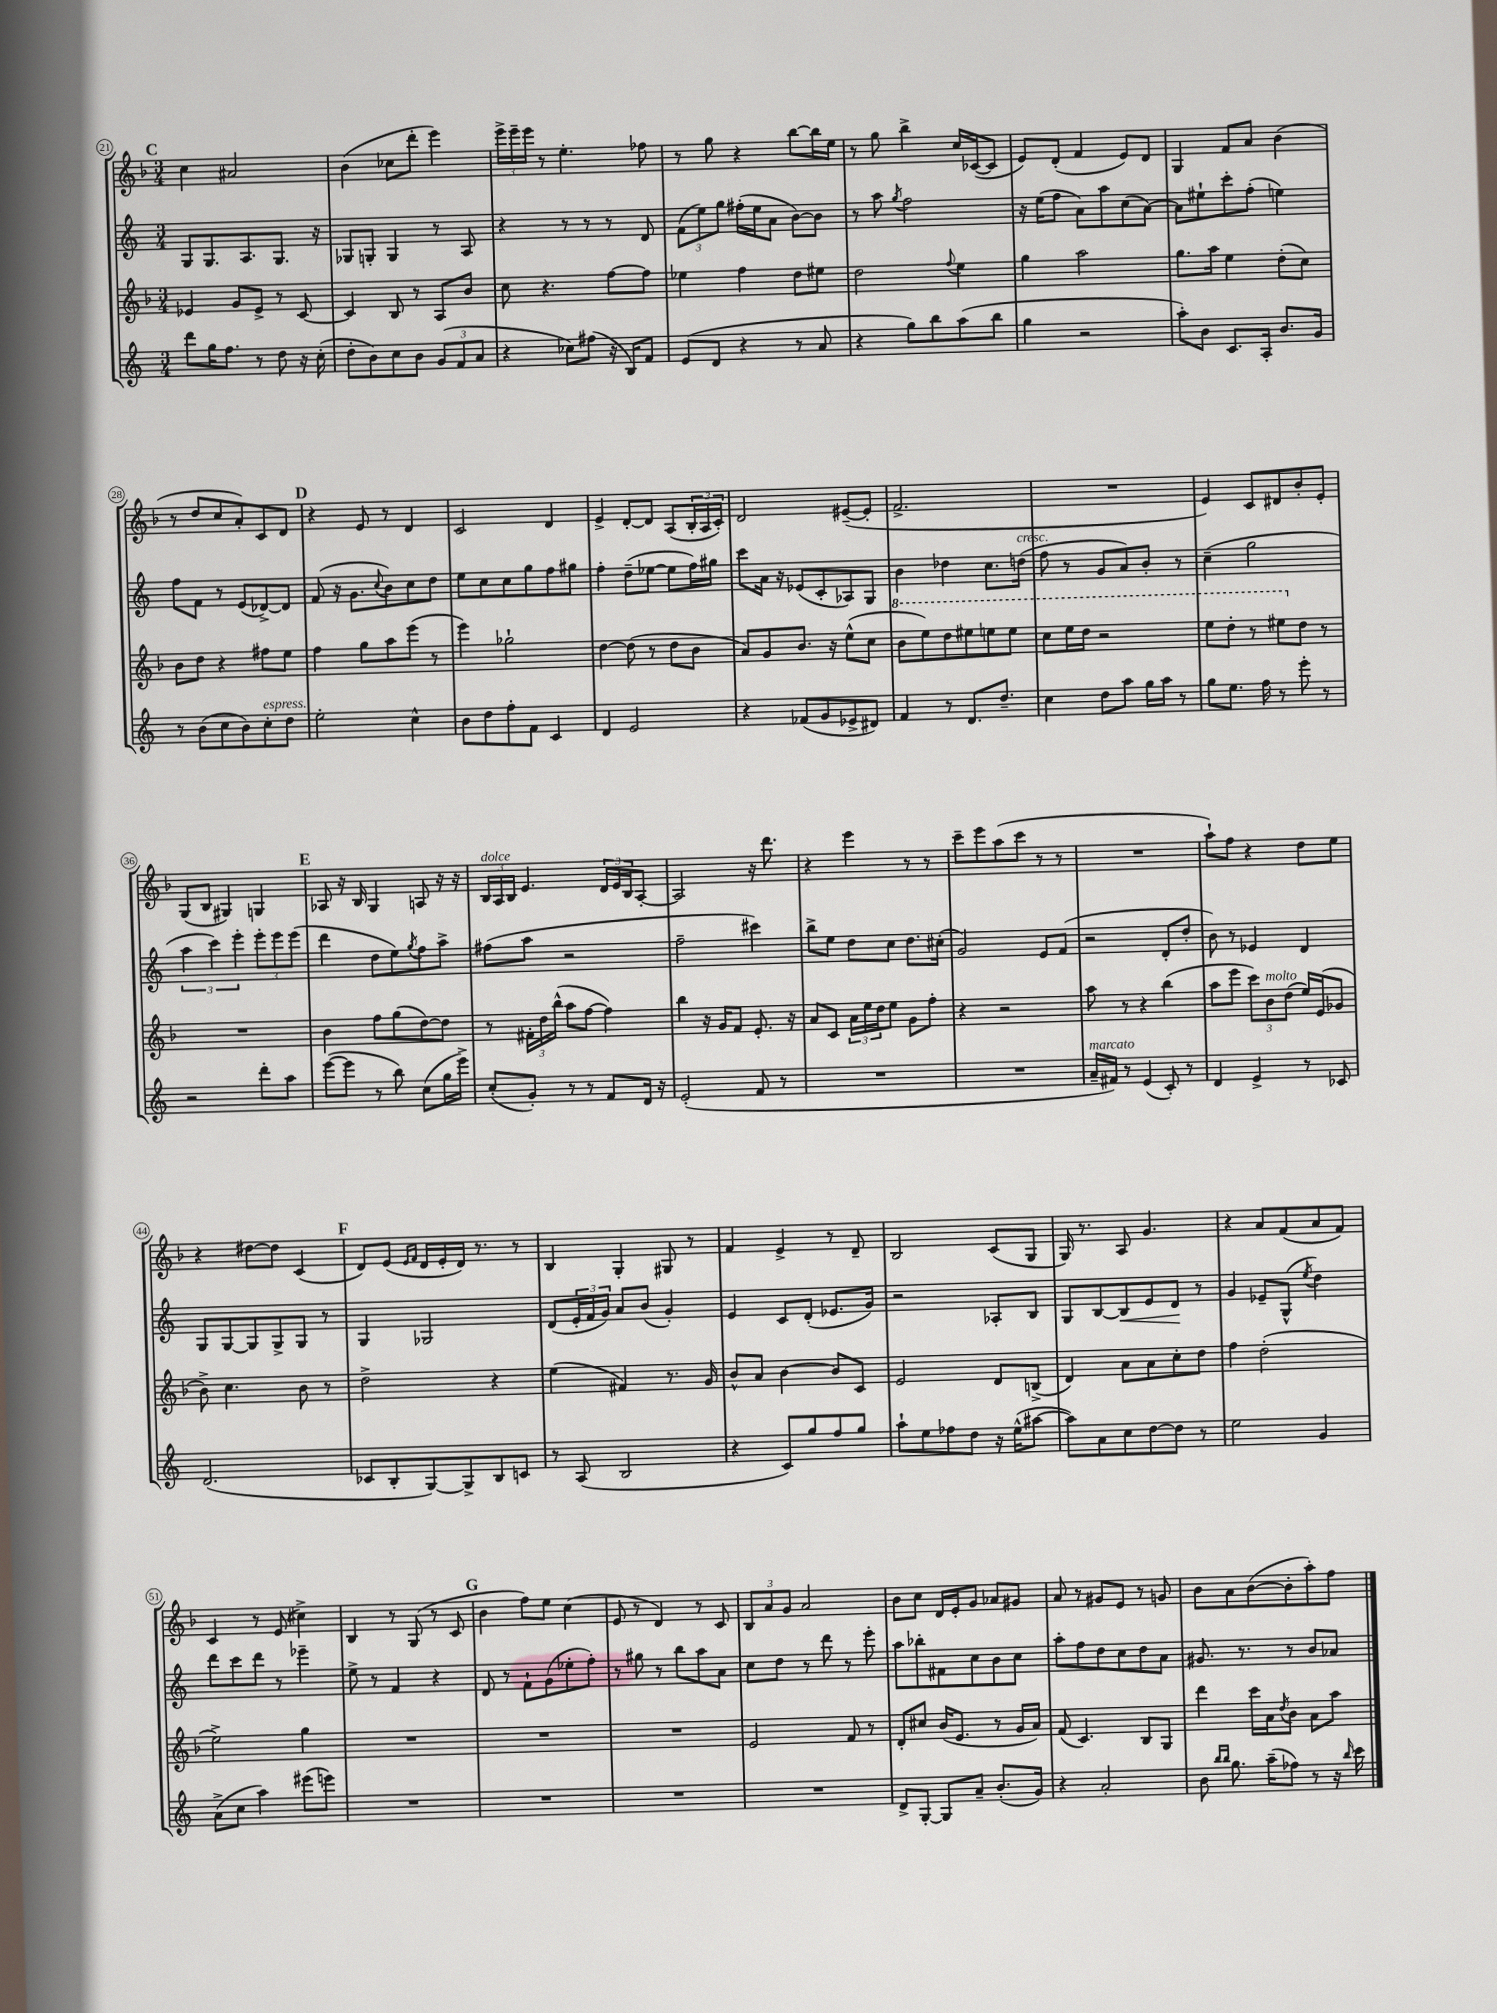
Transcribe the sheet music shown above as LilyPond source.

<<
\new StaffGroup <<
\new Staff = "s0" {
    \clef treble \key f \major \numericTimeSignature \time 3/4
    \mark \markup { \bold "C" } c''4 ais'2 |
    bes'4( ces''8 d'''8-. e'''4) |
    \tuplet 3/2 { e'''16-> e'''16-- e'''16 } r8 e''4.-. fes''8 |
    r8 g''8 r4 bes''8~ bes''16 e''16 |
    r8 g''8 bes''4-> c''16 ces'16~( ces'8 |
    e'8) d'8-.( f'4 e'8) d'8 |
    g4 f'8 a'8 bes'4( |
    r8 d''8 c''8 a'8-.) c'8 d'8 |
    \mark \markup { \bold "D" } r4 e'8 r8 d'4 |
    c'2 d'4 |
    e'4-> d'8~-. d'8 a8( \tuplet 3/2 { bes16-. a16 c'16-.) } |
    d'2 eis'8~--( eis'8-. |
    f'2.-> |
    R2. |
    e'4) c'8 dis'8 bes'8-. e'8-. |
    g8( bes8 gis4) g4 |
    \mark \markup { \bold "E" } aes8 r16 bes16 g4 a8 r16 r16 |
    \tuplet 3/2 { bes16^\markup { \italic "dolce" } a16 bes16 } e'4. \tuplet 3/2 { d'16 e'16 bes16 } a8~-. |
    a2 r16 d'''8. |
    r4 e'''4 r8 r8 |
    c'''8-- e'''8 a''8( c'''8 r8 r8 |
    R2. |
    a''8-!) f''8 r4 d''8 e''8 |
    r4 dis''8~ dis''8 c'4( |
    \mark \markup { \bold "F" } d'8) e'8( \grace { e'16 f'16 } d'16 e'16-. d'16) r8. r8 |
    bes4 g4-. gis8 r8 |
    f'4 e'4-> r8 d'8-- |
    bes2 c'8( g8 |
    g16) r8. a8 g'4. |
    r4 a'8 f'8( a'8 f'8) |
    c'4 r8 e'8( cis''4->) |
    bes4 r8 g8( r8 c'8 |
    \mark \markup { \bold "G" } bes'4 f''8) e''8 c''4( |
    e'8 r8 d'4) r8 c'8 |
    \tuplet 3/2 { bes8 a'8 g'8 } a'2 |
    bes'8 c''8 d'16 e'16-. g'8 aes'8 gis'8 |
    a'8 r8 gis'8 e'8 r8 g'8 |
    bes'8 a'8 bes'8~( bes'8-. a''8-.) f''8 \bar "|." |
}
\new Staff = "s1" {
    \clef treble \key c \major \numericTimeSignature \time 3/4
    \mark \markup { \bold "C" } g8 g8. a8. g8. r16 |
    ges8 g8-. g4 r8 a8 |
    r4 r8 r8 r8 d'8 |
    \tuplet 3/2 { f'8( e''8) g''8 } fis''16-.( e''16 a'8 b'8~) b'8 |
    r8 a''8 \acciaccatura { g''8 } f''2 |
    r16 e''16( f''8 a'8) a''8 c''8( a'8~) |
    a'8 eis''8-! c'''8-. f''8-.( e''4) |
    f''8 f'8 r8 e'8( des'8~->) des'8 |
    \mark \markup { \bold "D" } f'8( r16 g'8. \appoggiatura { c''8 } b'8) c''8 d''8 |
    e''8 c''8 c''8 g''8 f''8 gis''8 |
    f''4-. d''8--( ees''8~ ees''8 f''16) gis''16 |
    c'''8 a'16 r16 ees'8( c'8-. aes8) g8 |
    b'4 des''4 c''8. d''16^\markup { \italic "cresc." }( |
    f''8 r8 g'8 a'8) b'8-. r8 |
    c''4--( g''2 |
    \tuplet 3/2 { a''4 c'''4) e'''4-. } \tuplet 3/2 { e'''8-. e'''8 e'''8( } |
    \mark \markup { \bold "E" } d'''4 d''8 e''8) \acciaccatura { g''8 } f''8 a''8-> |
    fis''8( a''8 r2 |
    f''2-- cis'''4) |
    b''8-> e''8 d''8 c''8 d''8. cis''16-.( |
    g'2) e'8 f'8( |
    r2 d'8-. d''8-. |
    b'8) r8 ees'4 d'4 |
    g8 g8~ g8 g8-> g8 r8 |
    \mark \markup { \bold "F" } g4 ges2 |
    d'8( \tuplet 3/2 { e'16-. f'16 g'16) } a'8 b'8( g'4-.) |
    e'4 c'8 d'8-.( ees'8. g'16) |
    r2 aes8-. b8 |
    g8 b8~ b8\< e'8 d'8\! r8 |
    g'4 ees'8-- g8-^( \acciaccatura { e''8 } d''4) |
    d'''8 c'''8 d'''8 r8 ees'''4-- |
    e''8-> r8 f'4 r4 |
    \mark \markup { \bold "G" } d'8 r8 f'8-! g'8( ees''8-. f''8-.) |
    r8 gis''8 r8 b''8 a''8 a'8 |
    c''8 d''8 r8 d'''8 r8 e'''8-. |
    a''8 bes''8-. fis'8 c''8 b'8 c''8 |
    a''8-. f''8 d''8 c''8 d''8 a'8 |
    gis'8. r8. r8 b'8 aes'8 \bar "|." |
}
\new Staff = "s2" {
    \clef treble \key f \major \numericTimeSignature \time 3/4
    \mark \markup { \bold "C" } ees'4 g'8 ees'8-> r8 c'8~ |
    c'4 bes8 r8 a8 bes'8 |
    c''8 r4. f''8~ f''8 |
    ees''4 f''4 d''8 eis''8 |
    d''2 \appoggiatura { f''8 } e''4 |
    g''4 a''2 |
    g''8. a''16 e''4 d''8-.( c''8) |
    bes'8 d''8 r4 fis''8 e''8 |
    \mark \markup { \bold "D" } f''4 g''8 a''8 e'''8( r8 |
    e'''4) ges''2-! |
    d''4~ d''8( r8 d''8 bes'8 |
    a'8) g'8 bes'8. r16 e''8-^( c''8 |
    \ottava #1 bes''8 e'''8) d'''8 eis'''8 e'''8 e'''8 |
    c'''8 e'''16 d'''16 r2 |
    e'''8 d'''8-. r8 eis'''8 \ottava #0 d''8 r8 |
    R2. |
    \mark \markup { \bold "E" } bes'4 f''8 g''8( d''8~) d''8 |
    r8 \tuplet 3/2 { fis'16-. d''16 bes''16-^( } a''8 f''8~ f''4) |
    bes''4 r16 g'16 f'8 e'8.-. r16 |
    a'8 c'8 \tuplet 3/2 { a'16 e''16 d''16 } e''8 g'8 f''8-. |
    r4 r2 |
    a''8 r8 r4 bes''4( |
    a''8 e'''8 \tuplet 3/2 { c'''8) bes'8^\markup { \italic "molto" } d''8( } e''16) e'16( ges'8 |
    bes'8->) c''4. bes'8 r8 |
    \mark \markup { \bold "F" } d''2-> r4 |
    e''4( fis'4) r8. g'16 |
    bes'8-^ a'8 bes'4~ bes'8 c'8 |
    e'2 d'8 b8->( |
    d'4) a'8 a'8 c''8-. d''8 |
    f''4 d''2-.( |
    e''2->) g''4 |
    R2. |
    \mark \markup { \bold "G" } R2. |
    R2. |
    e'2 f'8 r8 |
    d'8-. cis''8 bes'16( e'8. r8 g'16 a'16) |
    f'8( c'4.) bes8 g8 |
    d'''4 c'''16 a'16 \acciaccatura { d''8 } bes'8 a'8 a''8 \bar "|." |
}
\new Staff = "s3" {
    \clef treble \key c \major \numericTimeSignature \time 3/4
    \mark \markup { \bold "C" } d'''8 g''16 f''8. r8 d''8 r16 c''16-.( |
    d''8-. b'8) c''8 b'8 \tuplet 3/2 { g'8( f'8 a'8 } |
    r4 ces''8) fis''8( r16 b16) f'8 |
    e'8( d'8 r4 r8 a'8 |
    r4 g''8) b''8 a''8( b''8 |
    g''4 r2 |
    a''8-.) b'8 c'8. a16-. b'8. g'16 |
    r8 b'8( c''8 b'8) c''8-.^\markup { \italic "espress." } d''8 |
    \mark \markup { \bold "D" } e''2-. c''4-^ |
    b'8 d''8 f''8-. f'8 c'4 |
    d'4 e'2 |
    r4 fes'8( g'8 ees'8-> dis'8) |
    f'4 r8 d'8. d''8.-- |
    c''4 d''8 a''8 g''16 a''16 r8 |
    g''8 e''8. f''16 r8 e'''8-. r8 |
    r2 d'''8-. a''8 |
    \mark \markup { \bold "E" } e'''8~( e'''8 r8 b''8) c''8( g''16 e'''16->) |
    c''8-.( g'8-.) r8 r8 f'8 d'16 r16 |
    e'2-.( f'8 r8 |
    R2. |
    R2. |
    a'16--^\markup { \italic "marcato" } fis'16) r8 e'4( c'8-.) r8 |
    d'4 e'4-> r8 ces'8 |
    d'2.( |
    \mark \markup { \bold "F" } ces'8 b8-. g8~) g8-> b8 c'8 |
    r8 a8( b2 |
    r4 c'8) g''8 f''8 g''8 |
    a''8-! e''8 fes''8 d''8 r16 e''16-^( ais''8~ |
    ais''8) a'8 c''8 d''8~ d''8 r8 |
    e''2 g'4 |
    a'8->( c''8 a''4) eis'''8( e'''8) |
    R2. |
    \mark \markup { \bold "G" } R2. |
    R2. |
    R2. |
    d'8-> g8~-. g8 a'8-- b'8.-.( g'16) |
    r4 a'2-. |
    b'8 \grace { b''16 b''16 } g''8. a''16--( fes''8) r8 r16 \grace { b''16 } c'''16 \bar "|." |
}
>>
>>
\layout { \context { \Score currentBarNumber = #21 \override BarNumber.stencil = #(make-stencil-circler 0.1 0.3 ly:text-interface::print) } }
